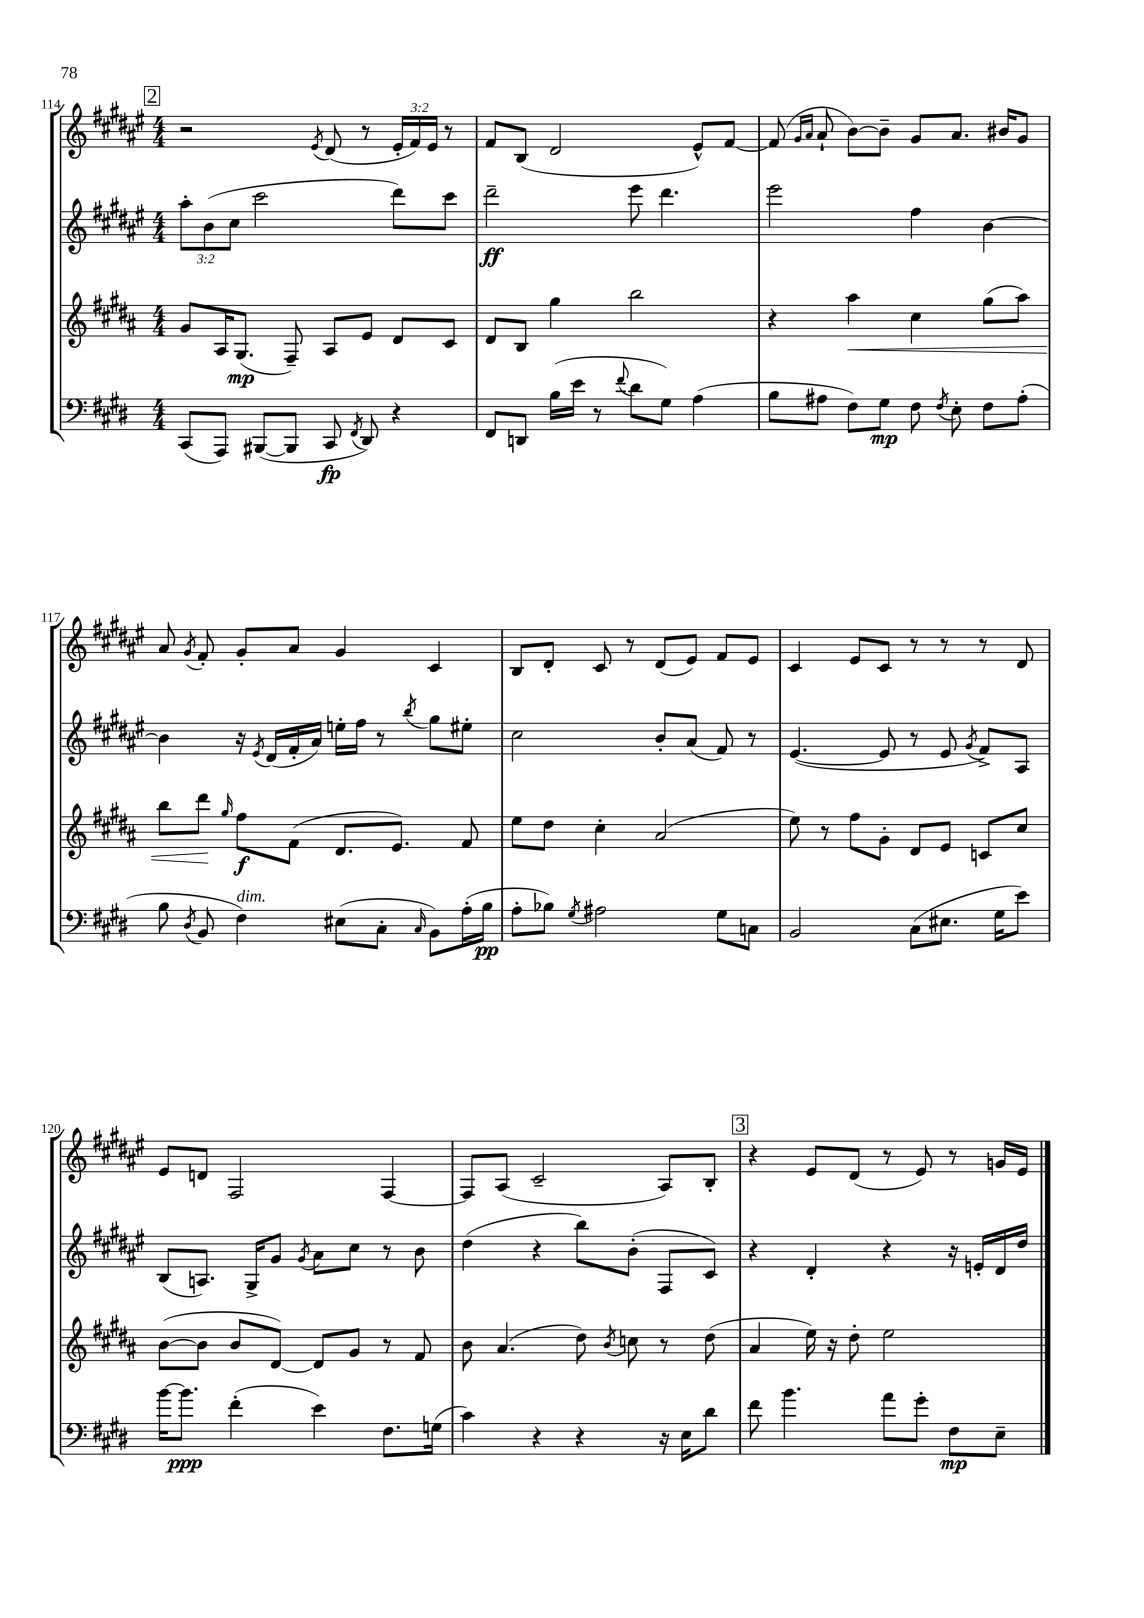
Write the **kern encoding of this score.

**kern	**kern	**kern	**kern
*staff4	*staff3	*staff2	*staff1
*clefF4	*clefG2	*clefG2	*clefG2
*k[f#c#g#d#]	*k[f#c#g#d#a#]	*k[f#c#g#d#a#e#]	*k[f#c#g#d#a#e#]
*M4/4	*M4/4	*M4/4	*M4/4
(8CC#	8g#	12aa#'	2r
.	.	(12b	.
8AAA)	16A#	.	.
.	.	12cc#	.
.	(8.G#	.	.
([8BBB#	.	2ccc#	.
8BBB#]	8F#~)	.	.
.	.	.	8qe#
8CC#	8A#	.	(8d#
8qFF#	.	.	.
8DD#)	8e	.	8r
4r	8d#	8ddd#)	24e#'
.	.	.	24f#)
.	.	.	24e#
.	8c#	8ccc#	8r
=	=	=	=
8FF#	8d#	2ddd#~	8f#
8DD	8B	.	(8B
(16B	4gg#	.	2d#
16e	.	.	.
8r	.	.	.
8qqf#	.	.	.
8d#	2bb	8eee#	.
8G#)	.	4.ddd#	.
(4A	.	.	8e#^^)
.	.	.	[8f#
=	=	=	=
8B	4r	2eee#	(8f#]
.	.	.	16qqg#
.	.	.	16qqa#
8A#	.	.	8a#`
8F#)	4aa#	.	[8b)
8G#	.	.	8b~]
8F#	4cc#	4ff#	8g#
8qF#	.	.	.
8E'	.	.	8.a#
8F#	(8gg#	[4b	.
.	.	.	16b#
(8A#'	8aa#)	.	8g#
=	=	=	=
8B	8bb	4b]	8a#
8qD#	.	.	8qg#
8BB	8ddd#	.	8f#'
.	16qqgg#	.	.
4F#)	8ff#	16r	8g#'
.	.	8qe#	.
.	.	(16d#	.
.	(8f#	16f#'	8a#
.	.	16a#)	.
(8E#	8.d#	16ee'	4g#
.	.	16ff#	.
8C#'	.	8r	.
.	8.e)	.	.
16qqC#	.	8qbb	.
8BB)	.	8gg#	4c#
(16A'	8f#	8ee#'	.
16B	.	.	.
=	=	=	=
8A'	8ee	2cc#	8B
8B-)	8dd#	.	8d#'
8qG#	.	.	.
2A#	4cc#'	.	8c#
.	.	.	8r
.	(2a#	8b'	(8d#
.	.	(8a#	8e#)
8G#	.	8f#)	8f#
8C	.	8r	8e#
=	=	=	=
2BB	8ee)	([4.e#	4c#
.	8r	.	.
.	8ff#	.	8e#
.	8g#'	8e#]	8c#
(8C#	8d#	8r	8r
8.E#	8e	8e#	8r
.	.	8qg#	.
.	8c	8f#^)	8r
16G#	.	.	.
8e)	8cc#	8A#	8d#
=	=	=	=
[16b	([8b	(8B	8e#
8.b]	.	.	.
.	8b]	8.A)	8d
(4f#'	8b	.	2F#
.	.	16G#^	.
.	[8d#)	8g#	.
.	.	8qg#	.
4e)	8d#]	8a#	.
.	8g#	8cc#	.
8.F#	8r	8r	[4F#
.	8f#	8b	.
(16G	.	.	.
=	=	=	=
4c#)	8b	(4dd#	8F#]
.	(4.a#	.	(8A#
4r	.	4r	2c#~
4r	8dd#)	8bb)	.
.	8qb	.	.
.	8cc	(8b'	.
16r	8r	8F#	8A#)
16E	.	.	.
8d#	(8dd#	8c#)	8B'
=	=	=	=
8f#	4a#	4r	4r
4.b	.	.	.
.	16ee)	4d#'	8e#
.	16r	.	.
.	8dd#'	.	(8d#
8a	2ee	4r	8r
8g#'	.	.	8e#)
8F#	.	16r	8r
.	.	16e'	.
8E~	.	16d#	16g
.	.	16dd#	16e#
==	==	==	==
*-	*-	*-	*-
